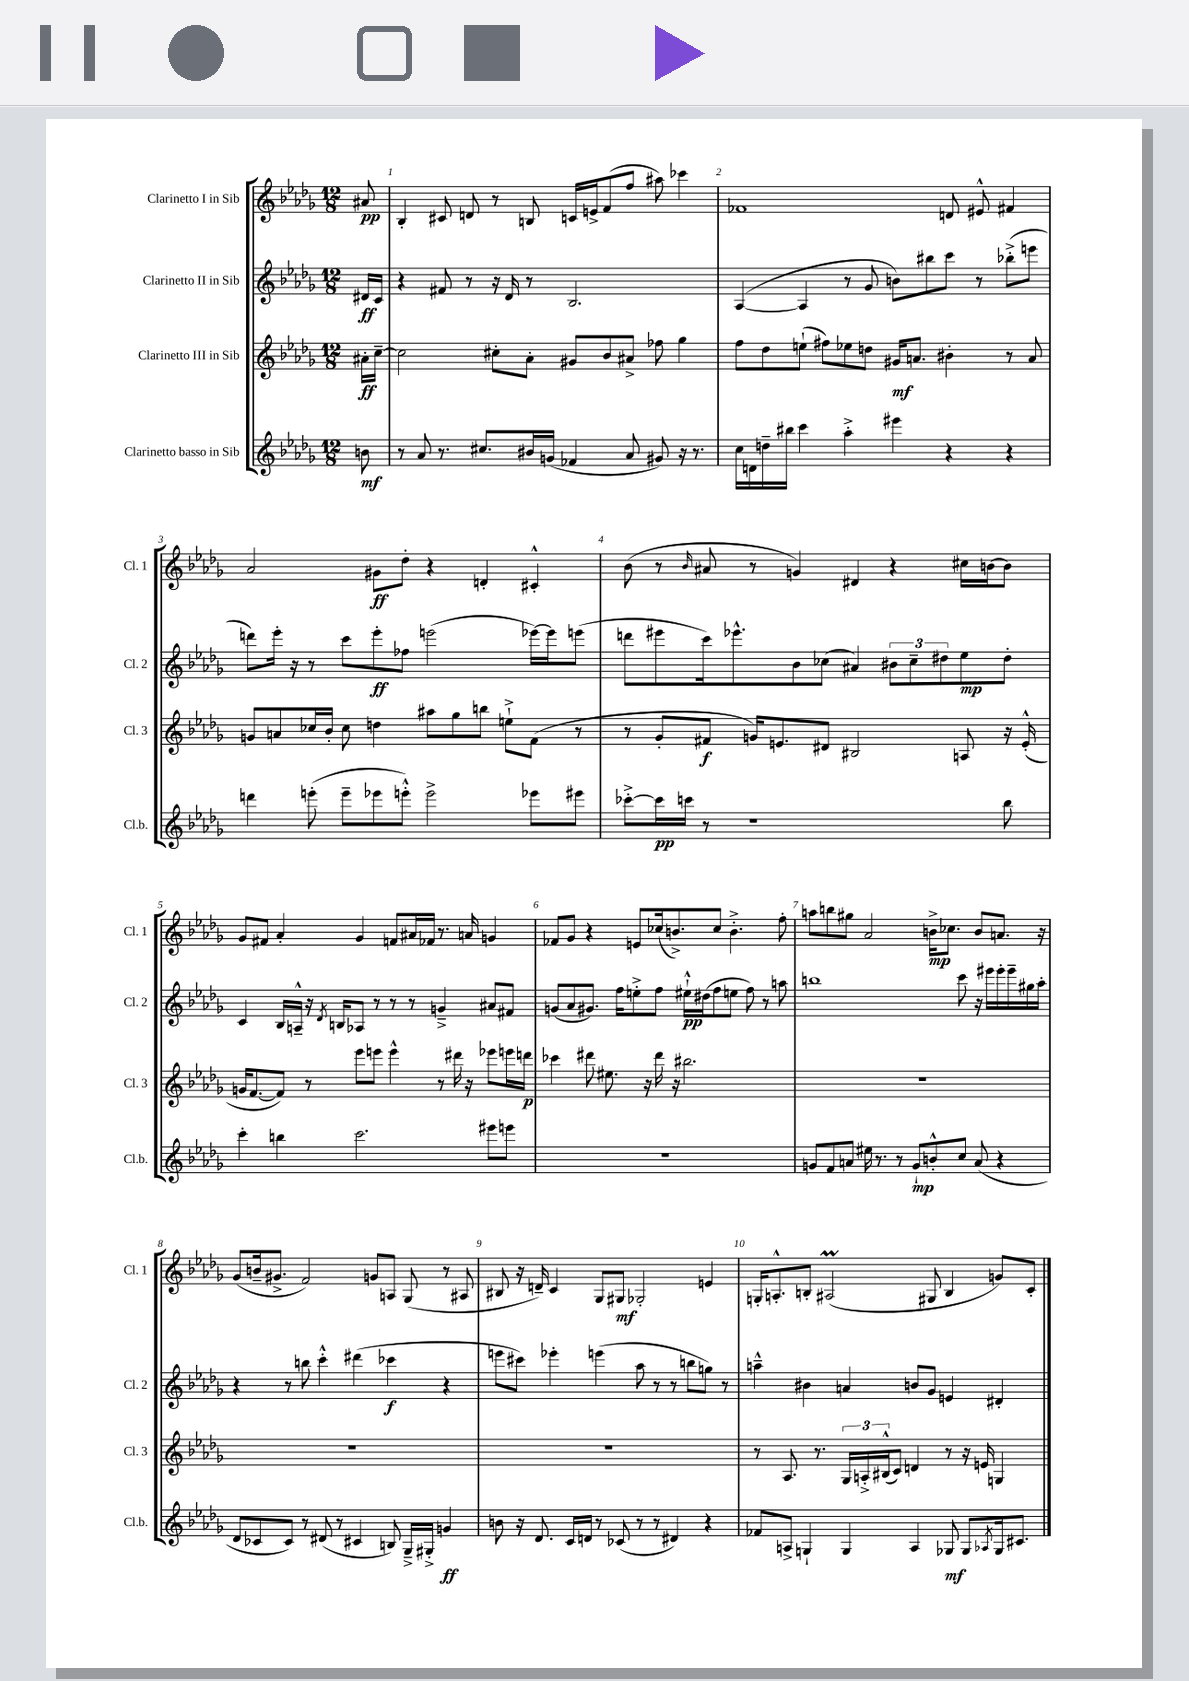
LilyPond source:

<<
\new StaffGroup <<
\new Staff = "s0" \with { instrumentName = "Clarinetto I in Sib" shortInstrumentName = "Cl. 1" } {
    \clef treble \key des \major \numericTimeSignature \time 12/8 \partial 8
    ais'8\pp |
    bes4-. cis'8 d'8 r8 b8 c'16 e'16-> f'8( f''8 ais''8) ces'''4 |
    fes'1 d'8 eis'8-^ fis'4 |
    aes'2 gis'8\ff des''8-. r4 d'4-. cis'4-.-^ |
    bes'8( r8 \grace { bes'16 } ais'8 r8 g'4) dis'4 r4 cis''16 b'16~ b'8 |
    ges'8 fis'8 aes'4-. ges'4 f'8 ais'16 fes'16 r8. a'16 g'4 |
    fes'8 ges'8 r4 e'8 ces''16( b'8.->) ces''8 b'4.-.-> f''8-. |
    a''8 b''8 gis''8 aes'2 b'16->\mp ces''8. b'8 a'8. r16 |
    ges'8( b'16-- gis'8.-> f'2) g'8 a8 ges8( r8 ais8 |
    bis8 r16 d'16--) c'4 ges8 gis8\mf ges2-. e'4 |
    g16-. a8.-.-^ b8-. ais2\prall( gis8 b4 g'8) c'8-. \bar "|." |
}
\new Staff = "s1" \with { instrumentName = "Clarinetto II in Sib" shortInstrumentName = "Cl. 2" } {
    \clef treble \key des \major \numericTimeSignature \time 12/8 \partial 8
    dis'16\ff c'16 |
    r4 fis'8 r8 r16 des'16 r8 bes2. |
    aes4~( aes4 r8 ges'8 b'8) bis''8 c'''8 r8 bes''8-.->( e'''8 |
    d'''8) ees'''16-. r16 r8 c'''8 ees'''8-.\ff fes''8 e'''2( ees'''16~) ees'''16 e'''8( |
    d'''8 eis'''8 c'''16) ees'''8.-^ bes'8 ces''8( ais'4) \tuplet 3/2 { bis'8 ces''8-- dis''8 } ees''8\mp dis''8-. |
    c'4 bes16 a16---^ r16 \acciaccatura { des'8 } b16 aes8 r8 r8 r8 g'4---> ais'8 fis'8 |
    g'8( aes'8 gis'8.) f''16 e''8-.-> f''8 eis''16-!-^\pp dis''16( f''8 e''8 f''8) r8 a''8 |
    b''1 c'''8 r16 eis'''16 eis'''16-. eis'''16-- gis''16 aes''16-. |
    r4 r8 b''8 c'''4-.-^ dis'''4( ces'''4\f r4 |
    e'''8 cis'''8) ees'''4-. e'''4( aes''8 r8 r8 b''8 g''8) r8 |
    a''4---^ bis'4 a'4 b'8 ges'8 e'4 dis'4-. \bar "|." |
}
\new Staff = "s2" \with { instrumentName = "Clarinetto III in Sib" shortInstrumentName = "Cl. 3" } {
    \clef treble \key des \major \numericTimeSignature \time 12/8 \partial 8
    ais'16-.\ff c''16~-- |
    c''2 cis''8-. aes'8-. gis'8 bes'8 ais'8-> fes''8 ges''4 |
    f''8 des''8 e''8-!( fis''8) ees''8 d''8 gis'16\mf a'8. bis'4-. r8 a'8 |
    g'8 a'8 ces''16 bes'16-. ces''8 d''4 ais''8 ges''8 b''8 e''8-!-> f'8( r8 |
    r8 ges'8-. fis'8\f g'16) e'8. dis'8 bis2 a8 r16 e'16-.-^( |
    g'16 f'8.~ f'8) r8 ees'''8 e'''8 e'''4-^ r8 dis'''16 r16 ees'''8 e'''16 d'''16\p |
    ces'''4 dis'''8 eis''8. r16 dis'''16 r16 bis''2. |
    R1. |
    R1. |
    R1. |
    r8 aes8. r8. \tuplet 3/2 { ges16 a16-.-> bis16-^( } c'8) d'4 r8 r16 e'16 g4 \bar "|." |
}
\new Staff = "s3" \with { instrumentName = "Clarinetto basso in Sib" shortInstrumentName = "Cl.b." } {
    \clef treble \key des \major \numericTimeSignature \time 12/8 \partial 8
    b'8\mf |
    r8 aes'8 r8. cis''8. bis'16 g'16( fes'4 aes'8 gis'8) r16 r8. |
    c''16 d'16 d''16-- bis''16 c'''4 aes''4-.-> eis'''4 r4 r4 |
    d'''4 e'''8-.( e'''8-- ees'''8 e'''8-.-^) e'''2-> ees'''8 eis'''8 |
    ces'''8~-.-> ces'''16\pp c'''16 r8 r1 bes''8 |
    c'''4-. b''4 c'''2. eis'''8 e'''8 |
    R1. |
    g'8 f'8 a'8 eis''16 r8. r8 g'8-!\mp b'8-.-^ c''8 a'8( r4 |
    des'8 ces'8 ces'8) r8 dis'8( r8 cis'4 b8) ges16---> gis16-.-> g'4\ff |
    b'8 r16 des'8. c'16 d'16 r8 ces'8( r8 r8 dis'4) r4 |
    fes'8 a8-> g4-! g4 a4 ges8\mf ges8 \acciaccatura { aes8 } ges16 cis'8. \bar "|." |
}
>>
>>
\layout { \context { \Score \override BarNumber.break-visibility = ##(#f #t #t) barNumberVisibility = #all-bar-numbers-visible } }
